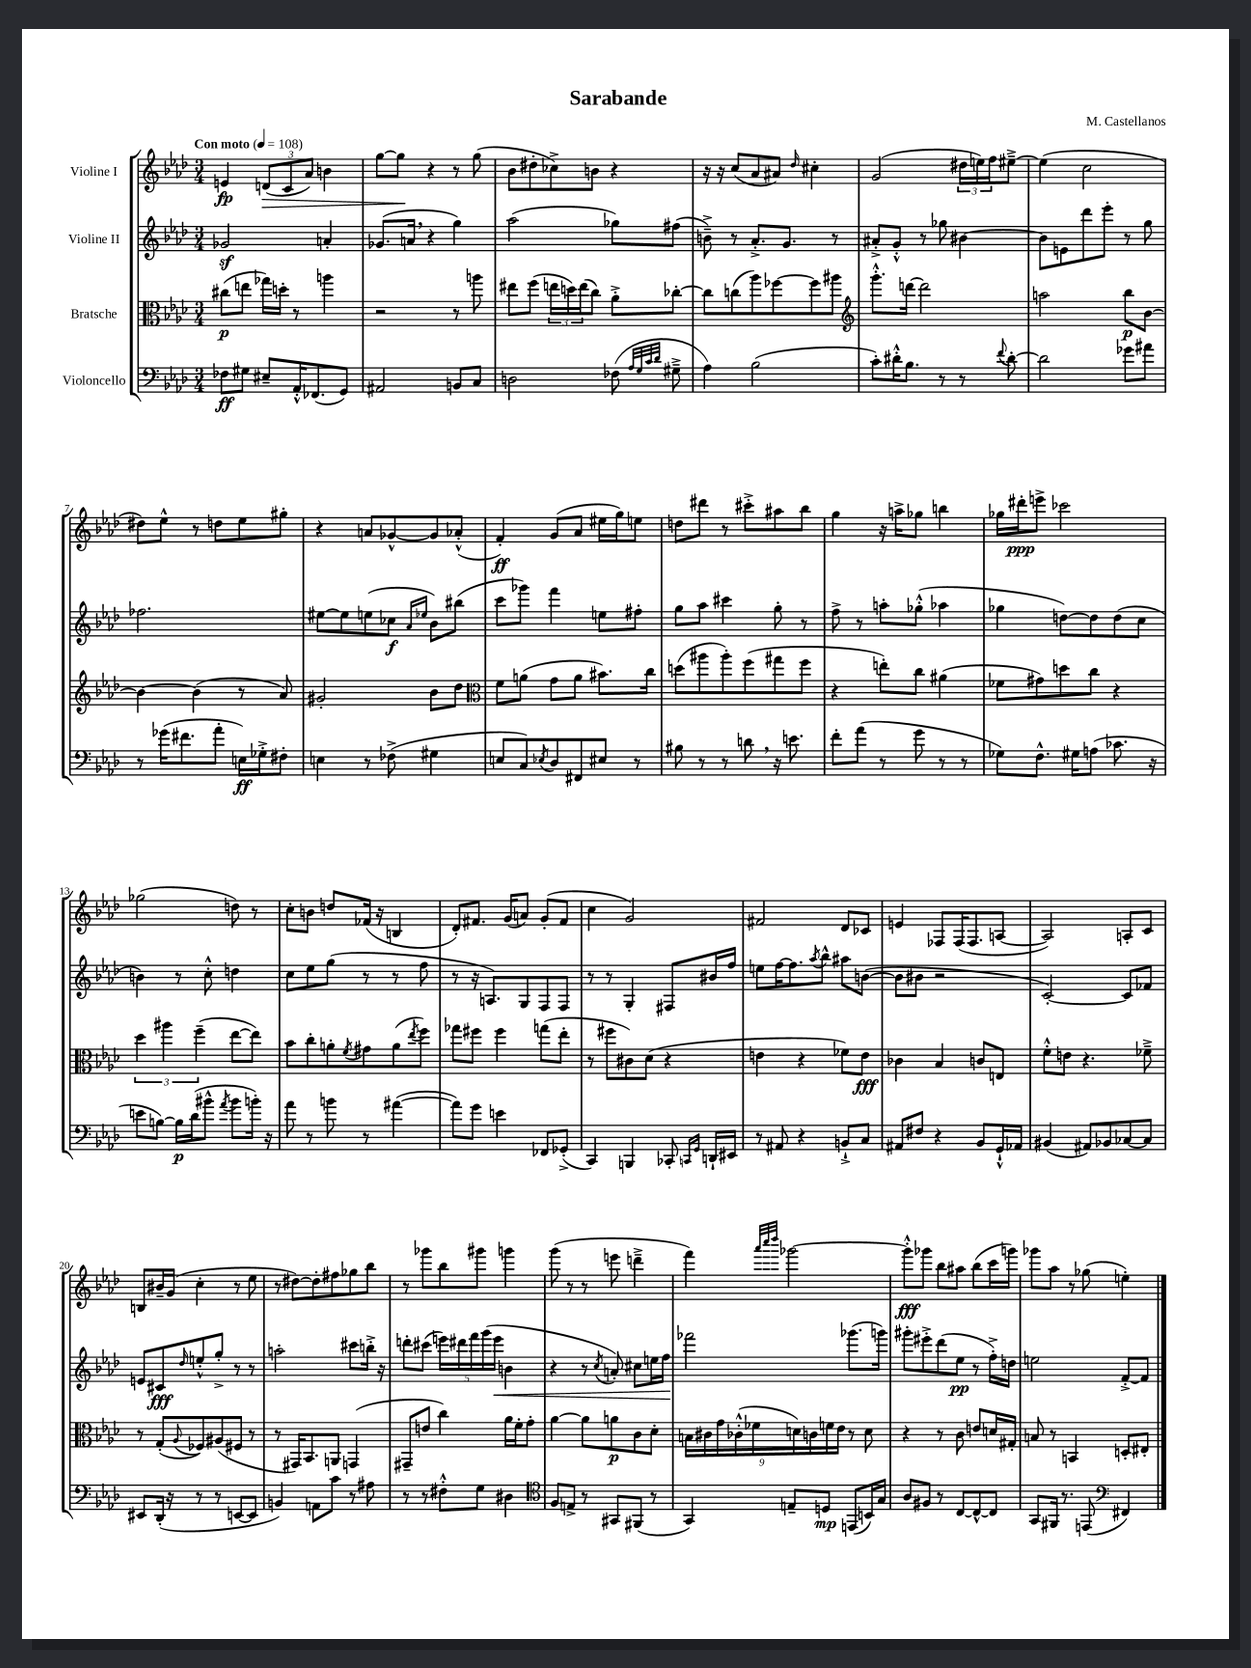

**kern	**kern	**kern	**kern
*staff4	*staff3	*staff2	*staff1
*clefF4	*clefC3	*clefG2	*clefG2
*k[b-e-a-d-]	*k[b-e-a-d-]	*k[b-e-a-d-]	*k[b-e-a-d-]
*M3/4	*M3/4	*M3/4	*M3/4
*MM108	*MM108	*MM108	*MM108
8F-	(8cc#	2g-	4e
8G#	8ee	.	.
8E#~	16gg-)	.	(12d
.	16dd'	.	.
.	.	.	12c
16AA-'^^	8r	.	.
.	.	.	12a-)
(8.FF-	.	.	.
.	4aa	4a'	4b
8GG)	.	.	.
=	=	=	=
2AA#	2r	(8.g-	[8gg
.	.	.	8gg]
.	.	16a	.
.	.	4r	4r
8BB	8r	4gg)	8r
8C	8aa	.	(8gg
=	=	=	=
2D	8ee#	(2aa-	8b-
.	(8ff	.	8dd#'
.	24ee	.	8cc-^)
.	24dd)	.	.
.	(24ee	.	.
.	8cc)	.	8b
(8F-	8a-'^	8gg-)	4r
32qqA-	.	.	.
32qqG	.	.	.
32qqc	.	.	.
32qqd-	.	.	.
8G#~^	[8cc-'	(8ff#	.
=	=	=	=
4A-)	8cc-]	8b~^)	16r
.	.	.	16r
.	(8cc	8r	(8cc
(2B-	8aa-)	8.a-'^	8a-
.	[8ff-	.	8a#)
.	.	8.g	.
.	.	.	16qqdd-
.	8ff-]	.	4cc#'
.	8aa#	8r	.
=	=	=	=
*	*clefG2	*	*
8c')	8.ggg'^^	8a#'^	(2g
16d#'^^	.	8g'^^	.
8.B-	[16ddd	.	.
.	2ddd]	8r	.
8r	.	8gg-	.
8r	.	[4b#	24dd#
.	.	.	24ee)
.	.	.	24ff
8qqf	.	.	.
[8d#'	.	.	[8ee#~^
=	=	=	=
2d#]	2aa	8b#]	(4ee#]
.	.	8e	.
.	.	8ddd-	2cc
.	.	8eee-'	.
8g-	8bb-	8r	.
8a#	[8b-	8gg	.
=	=	=	=
8r	4b-_	2.ff-	8dd#)
(16g-	.	.	8ee-^^
8.f#	.	.	.
.	(4b-]	.	8r
8a-'	.	.	8dd
16E)	8r	.	8ee-
16G-'^	.	.	.
8F#'	8a-)	.	8gg#'
=	=	=	=
4E	2g#'	[8ee#	4r
.	.	8ee#]	.
8r	.	(8ee	8a
(8F-^	.	8cc-	[8g-^^
.	.	16qqa-	.
.	.	16qqee-	.
4G#	8b-	8b-)	8g-]
.	8dd-	(8bb#	(8a-'^^
=	=	=	=
*	*clefC3	*	*
8E	8f	8ccc	4f')
8C)	(8a	8ggg-)	.
8qE-	.	.	.
8D-	8g	4fff	(8g
8FF#	8a	.	8a-
8E#	8.b#)	8ee	16ee#
.	.	.	16gg)
8r	.	8ff#'	8ee
.	16cc	.	.
=	=	=	=
8B#	(8dd	8gg	8dd
8r	8aa#	8aa-	8ddd#
8r	8aa#')	4ccc#	8r
8d	(8ff	.	8ccc#'^
16r	8gg#	8gg'	8aa#
8.e	.	.	.
.	8ff	8r	8bb-
=	=	=	=
8f'	4r	8ff^	4gg
(8a-	.	8r	.
8r	8ee')	8aa'	16r
.	.	.	16aa^
8g	8cc	(8gg-'^^	8gg-
8r	(4a#	4aa-	4bb
8r	.	.	.
=	=	=	=
8G-)	8f-	4gg-	16gg-
.	.	.	16ddd#'
8.F^^	8g#)	.	8eee^
.	8dd	[8dd)	2ccc-
16G#	.	.	.
(8A	8cc	8dd]	.
8.c-	4r	(8dd	.
.	.	8cc	.
16r	.	.	.
=	=	=	=
8e	6dd-	4b)	(2gg-
[8B)	.	.	.
.	6aa#	.	.
16B]	.	8r	.
(16d-	.	.	.
.	(6ff~	.	.
8b#^^	.	8cc'^^	.
8qa-	.	.	.
8b#	[8ee-	4dd	8dd)
16b')	8ee-])	.	8r
16r	.	.	.
=	=	=	=
8a-	8b-	8cc	8cc'
8r	8cc'	8ee-	8b
8b	8a'	(8gg	8dd
.	8qf	.	.
8r	8g#	8r	(16f-
.	.	.	16r
([4a#	(8a	8r	4B
.	8qee-	.	.
.	8ff)	8ff	.
=	=	=	=
8a#])	8gg-	8r	8d-')
8g	8ff#	16r	8.f#
.	.	8.A)	.
4e	4ff#	.	.
.	.	.	(16g
.	.	8G	8a)
8FF-	(8gg	8F	(8g'
(8GG-'^	8ee-'	8F	8f#
=	=	=	=
4CC)	8r	8r	4cc
.	8ff#	8r	.
4BBB	8c#)	4G'	2g)
.	(8d-	.	.
8CC-'	4r	8F#	.
16qqCC	.	.	.
16qqGG	.	.	.
16DD`	.	16b#	.
16EE#	.	16ff	.
=	=	=	=
8r	4e	8ee	2f#
8AA#	.	[16ff	.
.	.	8.ff]	.
4r	4r	.	.
.	.	8qaa-	.
.	.	8bb-^^	.
8BB`^	8f-)	8aa#	8d-
8C	8e	([8b	8c-
=	=	=	=
8AA#	4c-	8b]	4e
8F#	.	8b#	.
4r	4B-	2r	8F-
.	.	.	(16F-
.	.	.	8.F-
8BB-	8c	.	.
16GG`^^	8E	.	[8A
16AA-	.	.	.
=	=	=	=
(4BB#	8f'^^	[2c')	2A])
.	8e	.	.
8AA#)	4.r	.	.
8BB-	.	.	.
[8C-	.	8c]	8A'
8C-]	8f-~^	8f-	8c
=	=	=	=
8EE#	8r	8e	8B
(16DD-'	(8G'	8c#	16b#~
16r	.	.	(16g
.	8qqA-	16qqdd-	.
8r	8F-)	8ee'^^	4cc'
8r	(8A#	8gg'^	.
[8EE	8F#	8r	8r
8EE]	8r	8r	8ee-
=	=	=	=
4BB)	8r	2aa'	8r
.	16GG#)	.	[8dd#)
.	8.BB-	.	.
8AA	.	.	8dd#']
8c	8AA	.	8ff#
8r	(4GG	8ccc#	8gg-
8A#	.	16bb'^	8bb-
.	.	16r	.
=	=	=	=
8r	8GG#~	8ddd'	8r
8r	8e	(8ccc#	8ggg-
8F#'^^	4cc)	20eee)	8bb-
.	.	20ddd#	.
.	.	20fff	.
8G	.	.	8ggg#
.	.	(20ggg	.
.	.	20eee	.
4D#	16a-	4b	4ggg
.	16f'	.	.
.	8g'	.	.
=	=	=	=
*clefC4	*	*	*
8F	[4a-	4r	(8ggg
8E^	.	.	8r
8r	8a-]	8r	8r
.	.	8qcc	.
8GG#	8a	8a')	8eee
(8FF#	8c	8cc#	4ddd~^
8r	8d-'	16ee	.
.	.	16ff	.
=	=	=	=
4GG)	18B	2fff-	4fff)
.	18c#	.	.
.	18g	.	.
.	(18c-'^^	.	.
.	18f-	.	.
.	.	.	32qqaaa-
.	.	.	32qqcccc
.	.	.	32qqdddd-
8E~	.	.	[2ggg-
.	18d)	.	.
.	18c	.	.
8D	.	.	.
.	18f	.	.
.	18e-	.	.
(8EE	8r	(8.ggg-	.
16BB)	8d	.	.
16G	.	16ggg)	.
=	=	=	=
8A-	4r	8ggg#'	8ggg-'^^]
8F#	.	8eee#'^	8ggg-
8r	8r	(8ddd-	8bb-
[8C	8c	8ee-	8aa#
8C^^_	8e	8r	(8bb-
8C]	16d	16ff'^)	16ccc
.	16G#'	16dd	16ggg)
=	=	=	=
8GG	8B	2ee	8ggg-
16FF#	8r	.	8aa-
8.r	.	.	.
.	4BB	.	8r
(8EE	.	.	(8gg-
*clefF4	*	*	*
4FF#)	8D'	[8f'^	4ee')
.	8E#'	8f]	.
==	==	==	==
*-	*-	*-	*-
